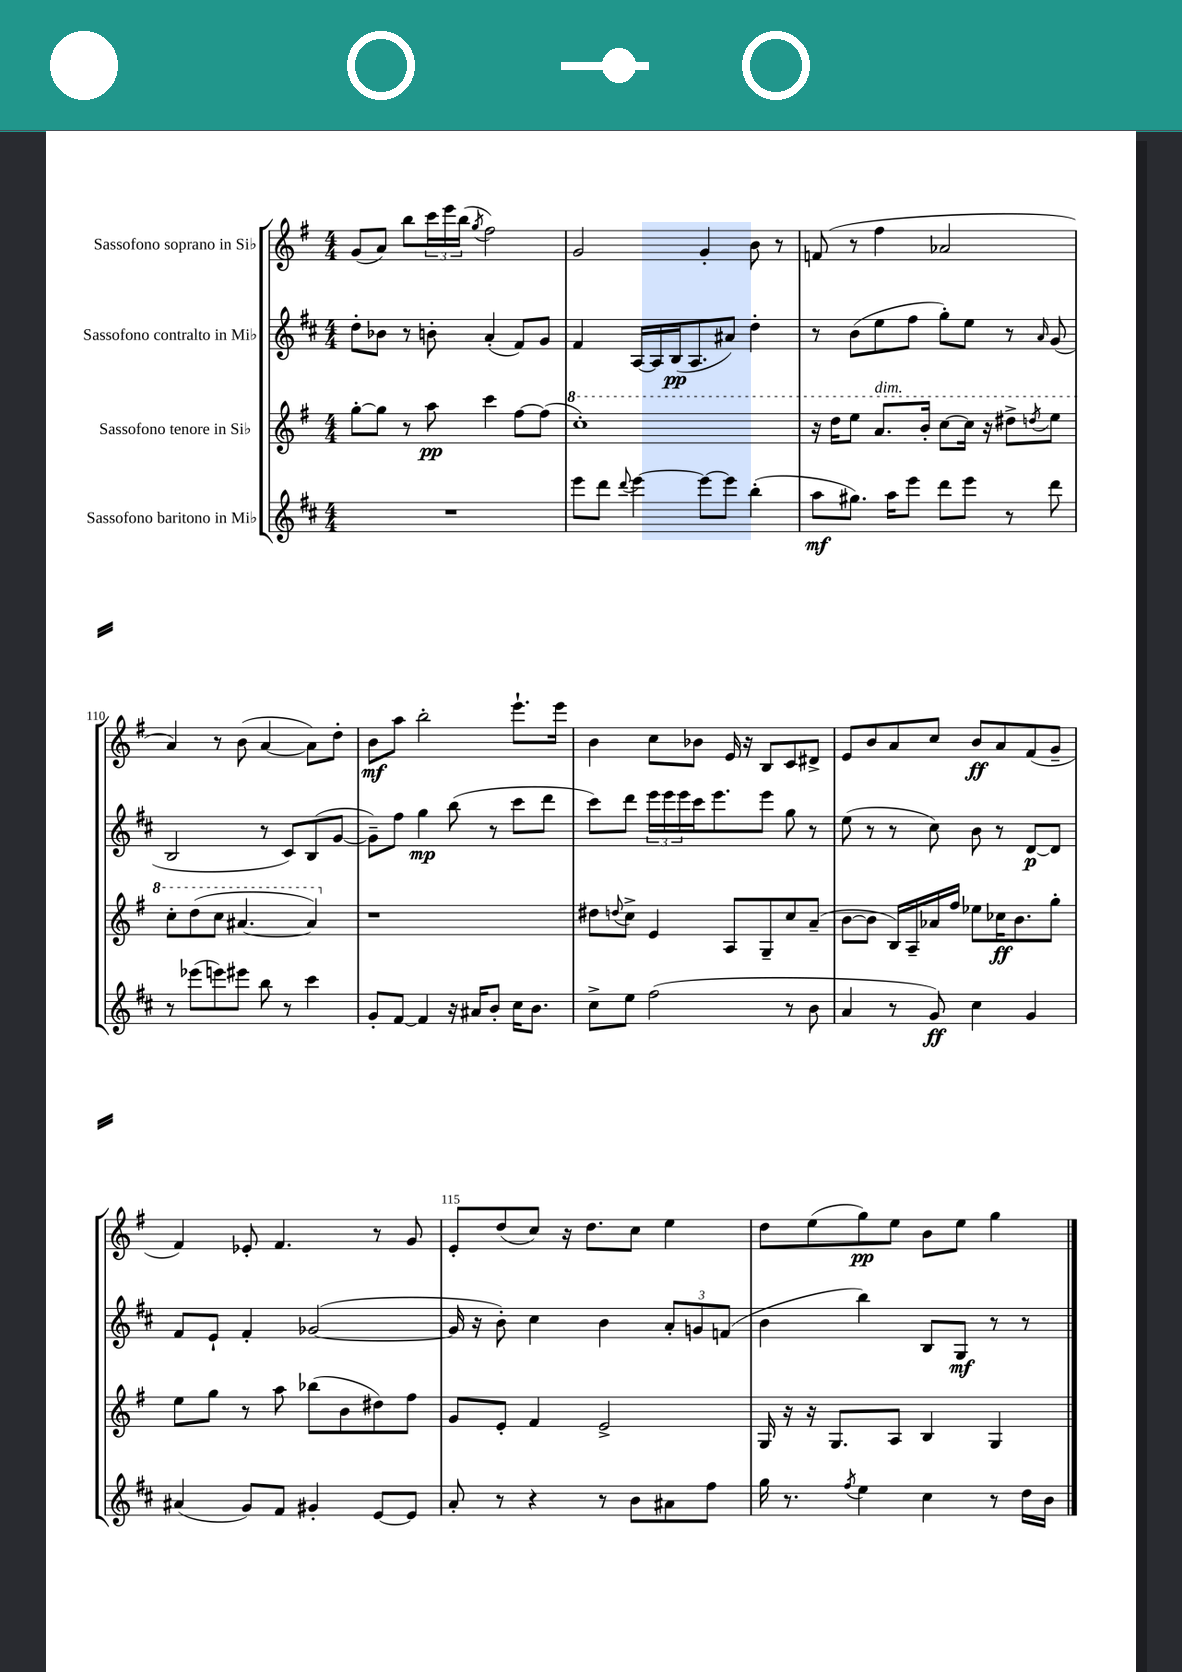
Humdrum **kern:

**kern	**kern	**kern	**kern
*staff4	*staff3	*staff2	*staff1
*clefG2	*clefG2	*clefG2	*clefG2
*k[f#c#]	*k[f#]	*k[f#c#]	*k[f#]
*M4/4	*M4/4	*M4/4	*M4/4
1r	[8gg'	8dd'	(8g
.	8gg]	8b-	8a)
.	8r	8r	8bb
.	8aa	8b'	24ccc
.	.	.	24eee
.	.	.	(24bb
.	.	.	8qgg
.	4ccc	(4a'	2ff#)
.	[8ff#	8f#)	.
.	(8ff#]	8g	.
=	=	=	=
8eee	1ccc')	4f#	2g
8ddd	.	.	.
8qqddd	.	.	.
[4eee	.	[16A	.
.	.	16A]	.
.	.	(16B	.
.	.	8.A	.
8eee_	.	.	4g'
8eee]	.	8a#)	.
(4bb'	.	4dd'	8b
.	.	.	8r
=	=	=	=
8aa	16r	8r	(8f
.	16ddd	.	.
8.gg#)	8eee	(8b	8r
.	8.aa	8ee	4ff#
16aa	.	.	.
8eee	.	8ff#	.
.	16bb'	.	.
8ddd	[8ccc	8gg')	2a-
8eee	16ccc]	8ee	.
.	16r	.	.
8r	8ddd#^	8r	.
.	8qddd	16qqa	.
8ddd	8eee	(8g	.
=	=	=	=
8r	8ccc'	2B	4a)
(8eee-	(8ddd	.	.
8eee)	8ccc	.	8r
8eee#	[4.aa#	.	(8b
8bb	.	8r	[4a
8r	.	8c#)	.
4ccc#	4aa#])	(8B	8a])
.	.	[8g	8dd'
=	=	=	=
8g'	1r	8g~])	8b
[8f#	.	8ff#	8aa
4f#]	.	4gg	2bb'
16r	.	(8bb	.
16a#	.	.	.
8b'	.	8r	.
16cc#	.	8ccc#	8.eee`
8.b	.	.	.
.	.	8ddd	.
.	.	.	16eee
=	=	=	=
8cc#^	8dd#	8ccc#)	4b
.	8qqdd	.	.
8ee	8cc^	8ddd	.
(2ff#	4e	24eee	8cc
.	.	24eee	.
.	.	24eee	.
.	.	16ccc#	8b-
.	.	8.eee	.
.	8A	.	16e
.	.	.	16r
.	8G~	8eee	8B
8r	8cc	8gg	8c
8b	(8a~	8r	8d#^
=	=	=	=
4a	[8b	(8ee	8e
.	8b]	8r	8b
8r	16B)	8r	8a
.	16A~	.	.
8g)	16a-	8cc#)	8cc
.	16ff#	.	.
4cc#	8ee-	8b	8b
.	16cc-	8r	8a
.	8.b	.	.
4g	.	[8d	(8f#
.	8gg'	8d]	8g~
=	=	=	=
(4a#	8ee	8f#	4f#)
.	8gg	8e`	.
8g)	8r	4f#'	8e-'
8f#	8aa	.	4.f#
4g#'	(8bb-	([2g-	.
.	8b	.	.
[8e	8dd#)	.	8r
8e]	8ff#	.	8g
=	=	=	=
8a'	8g	16g-]	8e'
.	.	16r	.
8r	8e'	8b')	(8dd
4r	4f#	4cc#	8cc)
.	.	.	16r
.	.	.	8.dd
8r	2e^	4b	.
8b	.	.	8cc
8a#	.	12a'	4ee
.	.	12g	.
8ff#	.	.	.
.	.	(12f	.
=	=	=	=
16gg	16G	4b	8dd
8.r	16r	.	.
.	16r	.	(8ee
.	8.G	.	.
8qff#	.	.	.
4ee	.	4bb)	8gg)
.	8A	.	8ee
4cc#	4B	8B	8b
.	.	8G	8ee
8r	4G	8r	4gg
16dd	.	8r	.
16b	.	.	.
==	==	==	==
*-	*-	*-	*-
